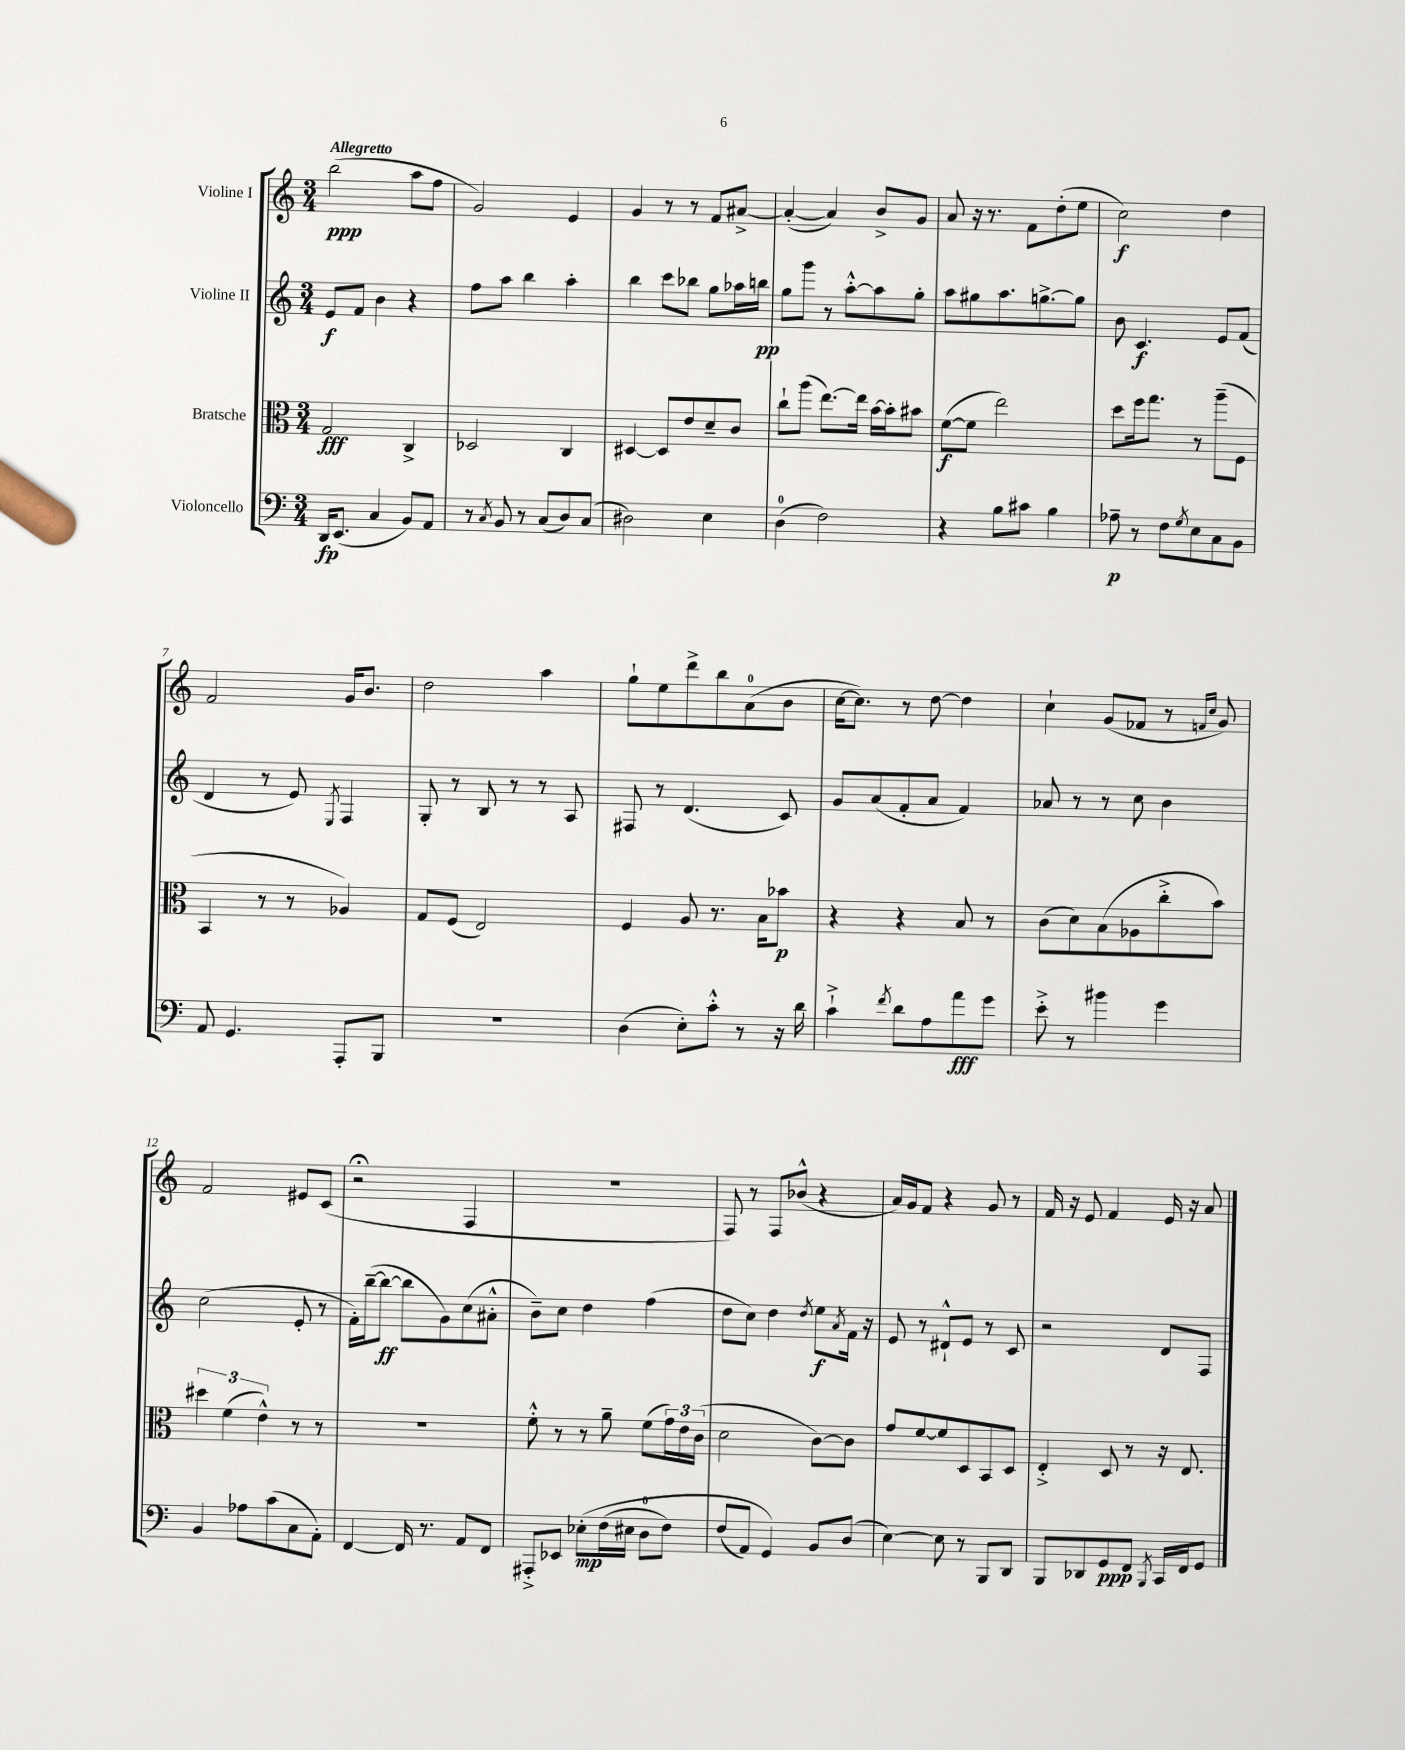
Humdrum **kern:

**kern	**kern	**kern	**kern
*staff4	*staff3	*staff2	*staff1
*clefF4	*clefC3	*clefG2	*clefG2
*k[]	*k[]	*k[]	*k[]
*M3/4	*M3/4	*M3/4	*M3/4
16DD	2G	8e	(2bb
(8.EE	.	.	.
.	.	8f	.
4C	.	4b	.
8BB)	4C^	4r	8aa
8AA	.	.	8ff
=	=	=	=
8r	2D-	8ff	2g)
8qC	.	.	.
8BB	.	8aa	.
8r	.	4bb	.
(8C	.	.	.
8D)	4C	4aa'	4e
(8C	.	.	.
=	=	=	=
2D#)	[4D#	4bb	4g
.	8D#]	8ccc	8r
.	8e	8bb-	8r
4E	8d~	8gg	8f
.	8c	16aa-	[8a#^
.	.	16bb	.
=	=	=	=
(4D	8cc`	8gg	(4a#'_
.	(8aa	8ggg	.
2F)	[8.ee)	8r	4a#])
.	.	[8aa'^^	.
.	16ee]	.	.
.	[16b	8aa]	8b^
.	16b']	.	.
.	8b#	8gg'	8g
=	=	=	=
4r	([8f	8aa	8a
.	8f]	8gg#	16r
.	.	.	8.r
8B	2ee)	8.aa	.
8c#	.	.	8f
.	.	[8.gg^	.
4B	.	.	(8dd'
.	.	8gg]	8ee
=	=	=	=
8A-~	8dd	8b	2cc)
8r	16ff	4.c	.
.	8.gg	.	.
8F	.	.	.
8qG	.	.	.
8E	8r	.	.
8C	(8aa~	8e	4dd
8BB	8F	(8f	.
=	=	=	=
8AA	4BB	4d	2f
4.GG	.	.	.
.	8r	8r	.
.	8r	8e)	.
.	.	8qE	.
8AAA'	4A-)	4F	16g
.	.	.	8.b
8BBB	.	.	.
=	=	=	=
2.r	8G	8G'	2dd
.	(8F	8r	.
.	2E)	8B	.
.	.	8r	.
.	.	8r	4aa
.	.	8A	.
=	=	=	=
(4D	4F	8F#	8gg`
.	.	8r	8ee
8E')	8A	(4.d	8ddd^
8c'^^	8.r	.	8bb
8r	.	.	(8a
.	16B	.	.
16r	8b-	8c)	8b
16d	.	.	.
=	=	=	=
4c`^	4r	8g	[16cc
.	.	.	8.cc])
.	.	(8a	.
8qf	.	.	.
8d	4r	8f'	8r
8A	.	8a	[8dd
8a	8B	4f)	4dd]
8g	8r	.	.
=	=	=	=
8e'^	(8c	8a-	4cc`
8r	8d)	8r	.
4b#	(8B	8r	(8g
.	8A-	8cc	8f-
4g	8cc'^	4b	8r
.	.	.	16qqf
.	.	.	16qqcc
.	8b)	.	8g)
=	=	=	=
4BB	6dd#	(2cc	2f
.	(6f	.	.
8A-	.	.	.
.	6e^^)	.	.
(8c	.	.	.
8C	8r	8e'	8e#
8AA')	8r	8r	(8c
=	=	=	=
[4FF	2.r	16f')	2r;
.	.	([16bb~	.
.	.	8bb_	.
16FF]	.	8bb]	.
8.r	.	.	.
.	.	8g)	.
8AA	.	(8cc	4F
8FF	.	8a#'^^	.
=	=	=	=
8AAA#'^	8f'^^	8b~)	2.r
8EE-	8r	8cc	.
&(8E-'	8r	4dd	.
(16F	8a~	.	.
16E#	.	.	.
8D	(8f	(4ff	.
8F)	24g)	.	.
.	24e	.	.
.	(24c	.	.
=	=	=	=
(8F	2d	8dd	8F)
8AA)	.	8cc)	8r
4GG&)	.	4dd	8F
.	.	.	(8b-^^
.	.	8qdd	.
8BB	[8c)	8ee	4r
.	.	8qa	.
(8D	8c]	16f	.
.	.	16r	.
=	=	=	=
[4E)	8g	8e	16a)
.	.	.	16g
.	[8f	8r	8f
8E]	8f]	8d#`^^	4r
8r	8D	8e	.
8BBB	8BB	8r	8g
8DD	8D	8c	8r
=	=	=	=
8BBB	4E'^	2r	16f
.	.	.	16r
8DD-	.	.	8e
8GG	8D	.	4f
8FF	8r	.	.
8qBBB	.	.	.
16CC	16r	8d	16e
16FF	8.E	.	16r
8GG	.	8F	8a
==	==	==	==
*-	*-	*-	*-
